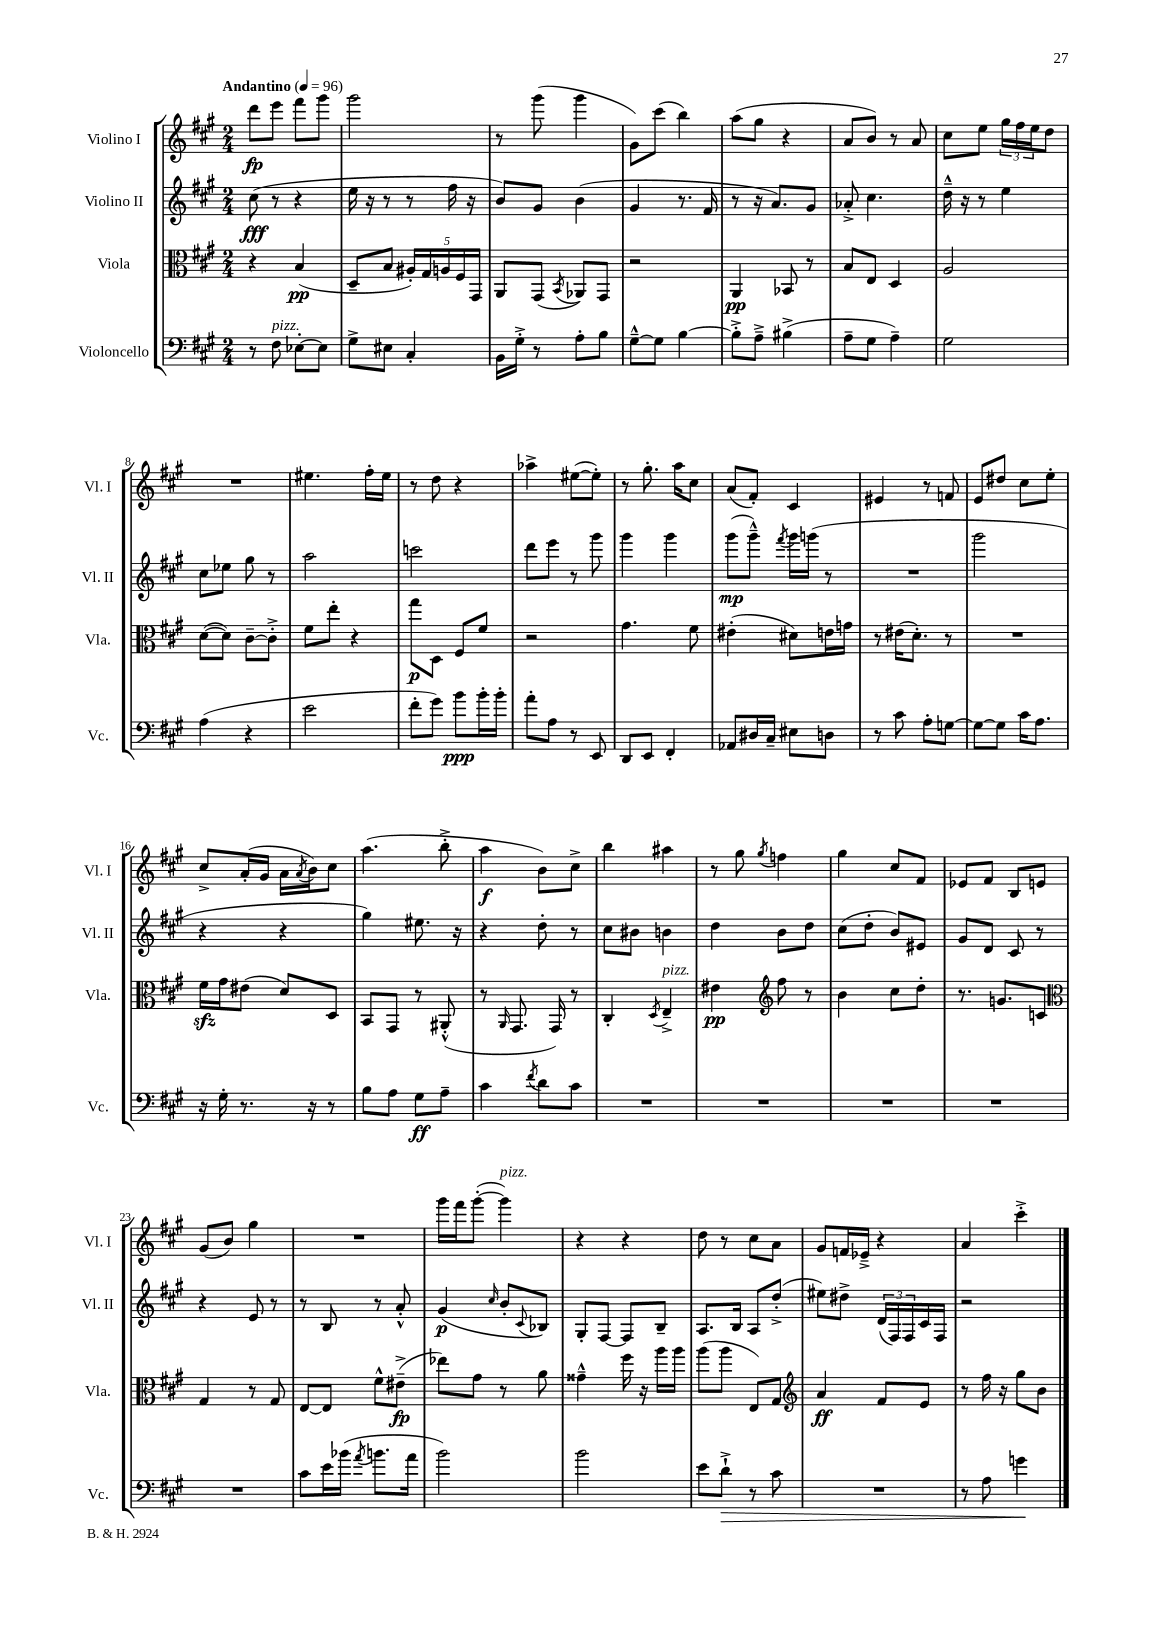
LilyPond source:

<<
\new StaffGroup <<
\new Staff = "s0" \with { instrumentName = "Violino I" shortInstrumentName = "Vl. I" } {
    \clef treble \key a \major \numericTimeSignature \time 2/4 \tempo "Andantino" 4 = 96
    d'''8\fp e'''8 fis'''8 gis'''8 |
    gis'''2 |
    r8 gis'''8( gis'''4 |
    gis'8) cis'''8( b''4) |
    a''8( gis''8 r4 |
    a'8 b'8) r8 a'8 |
    cis''8 e''8 \tuplet 3/2 { gis''16 fis''16 e''16 } d''8 |
    R2 |
    eis''4. fis''16-. eis''16 |
    r8 d''8 r4 |
    aes''4-> eis''8~( eis''8-.) |
    r8 gis''8.-. a''16 cis''8 |
    a'8( fis'8-.) cis'4 |
    eis'4 r8 f'8 |
    e'8 dis''8 cis''8 e''8-. |
    cis''8-> a'16-.( gis'16 a'16 \acciaccatura { a'8 } b'16) cis''8 |
    a''4.( b''8-.-> |
    a''4\f b'8) cis''8-> |
    b''4 ais''4 |
    r8 gis''8 \acciaccatura { gis''8 } f''4 |
    gis''4 cis''8 fis'8 |
    ees'8 fis'8 b8 e'8 |
    gis'8( b'8) gis''4 |
    R2 |
    gis'''16 fis'''16 gis'''8~-.( gis'''4^\markup { \italic "pizz." }) |
    r4 r4 |
    d''8 r8 cis''8 a'8 |
    gis'8 f'16 ees'16---> r4 |
    a'4 cis'''4-.-> \bar "|." |
}
\new Staff = "s1" \with { instrumentName = "Violino II" shortInstrumentName = "Vl. II" } {
    \clef treble \key a \major \numericTimeSignature \time 2/4
    cis''8\fff( r8 r4 |
    e''16 r16 r8 r8 fis''16 r16 |
    b'8) gis'8 b'4( |
    gis'4 r8. fis'16 |
    r8 r16 a'8.) gis'8 |
    aes'8-.-> cis''4. |
    d''16---^ r16 r8 e''4 |
    cis''8 ees''8 gis''8 r8 |
    a''2 |
    c'''2 |
    d'''8 e'''8 r8 gis'''8 |
    gis'''4 gis'''4 |
    gis'''8\mp( gis'''8---^) \acciaccatura { fis'''8 } gis'''16 g'''16( r8 |
    R2 |
    gis'''2 |
    r4 r4 |
    gis''4) eis''8. r16 |
    r4 d''8-. r8 |
    cis''8 bis'8 b'4 |
    d''4 b'8 d''8 |
    cis''8( d''8-. b'8) eis'8 |
    gis'8 d'8 cis'8 r8 |
    r4 e'8 r8 |
    r8 b8 r8 a'8-.-^ |
    gis'4\p( \grace { cis''16 } b'8-. \appoggiatura { cis'8 } bes8) |
    gis8-. fis8~ fis8 b8-- |
    a8. b16 a8 d''8-.->( |
    eis''8) dis''8-> \tuplet 3/2 { d'16( fis16) fis16 } cis'16 fis16 |
    r2 \bar "|." |
}
\new Staff = "s2" \with { instrumentName = "Viola" shortInstrumentName = "Vla." } {
    \clef alto \key a \major \numericTimeSignature \time 2/4
    r4 b4\pp( |
    d8-- b8 \tuplet 5/4 { ais16-.) gis16 a16 fis16 gis,16 } |
    a,8 gis,8( \acciaccatura { b,8 } aes,8) gis,8 |
    r2 |
    a,4\pp bes,8 r8 |
    b8 e8 d4 |
    a2 |
    d'8~( d'8) cis'8~-- cis'8-.-> |
    fis'8 e''8-. r4 |
    gis''8\p d8 fis8 fis'8 |
    r2 |
    gis'4. fis'8 |
    eis'4-.( dis'8) e'16 g'16 |
    r8 eis'16( d'8.-.) r8 |
    R2 |
    fis'16\sfz gis'16 eis'8( d'8) d8 |
    b,8 gis,8 r8 ais,8-.-^( |
    r8 \grace { a,16 } gis,8. gis,16) r8 |
    cis4-. \acciaccatura { d8 } e4--->^\markup { \italic "pizz." } |
    eis'4\pp \clef treble fis''8 r8 |
    b'4 cis''8 d''8-. |
    r8. g'8. c'8 |
    \clef alto gis4 r8 gis8 |
    e8~ e8 fis'8-^ eis'8--->\fp( |
    ees''8) gis'8 r8 a'8 |
    gisis'4---^ fis''16 r16 a''16 a''16 |
    a''8( a''8 e8) gis8 |
    \clef treble a'4\ff fis'8 e'8 |
    r8 fis''16 r16 gis''8 b'8 \bar "|." |
}
\new Staff = "s3" \with { instrumentName = "Violoncello" shortInstrumentName = "Vc." } {
    \clef bass \key a \major \numericTimeSignature \time 2/4
    r8 fis8^\markup { \italic "pizz." } ees8~-. ees8 |
    gis8-> eis8 cis4-. |
    b,16 gis16-.-> r8 a8-. b8 |
    gis8~---^ gis8 b4~ |
    b8-.-> a8---> bis4->( |
    a8-- gis8 a4--) |
    gis2 |
    a4( r4 |
    e'2 |
    fis'8-. gis'8) b'8\ppp b'16-. b'16-. |
    a'8-. a8 r8 e,8 |
    d,8 e,8 fis,4-. |
    aes,8 dis16 cis16-- eis8 d8 |
    r8 cis'8 a8-. g8~ |
    g8~ g8 cis'16 a8. |
    r16 gis16-. r8. r16 r8 |
    b8 a8 gis8\ff a8-- |
    cis'4 \acciaccatura { fis'8 } d'8 cis'8 |
    R2 |
    R2 |
    R2 |
    R2 |
    R2 |
    cis'8 e'16 bes'16( \acciaccatura { a'8 } b'8. a'16 |
    b'2) |
    b'2 |
    e'8 d'8-!->\> r8 cis'8 |
    R2 |
    r8 a8 g'4\! \bar "|." |
}
>>
>>
